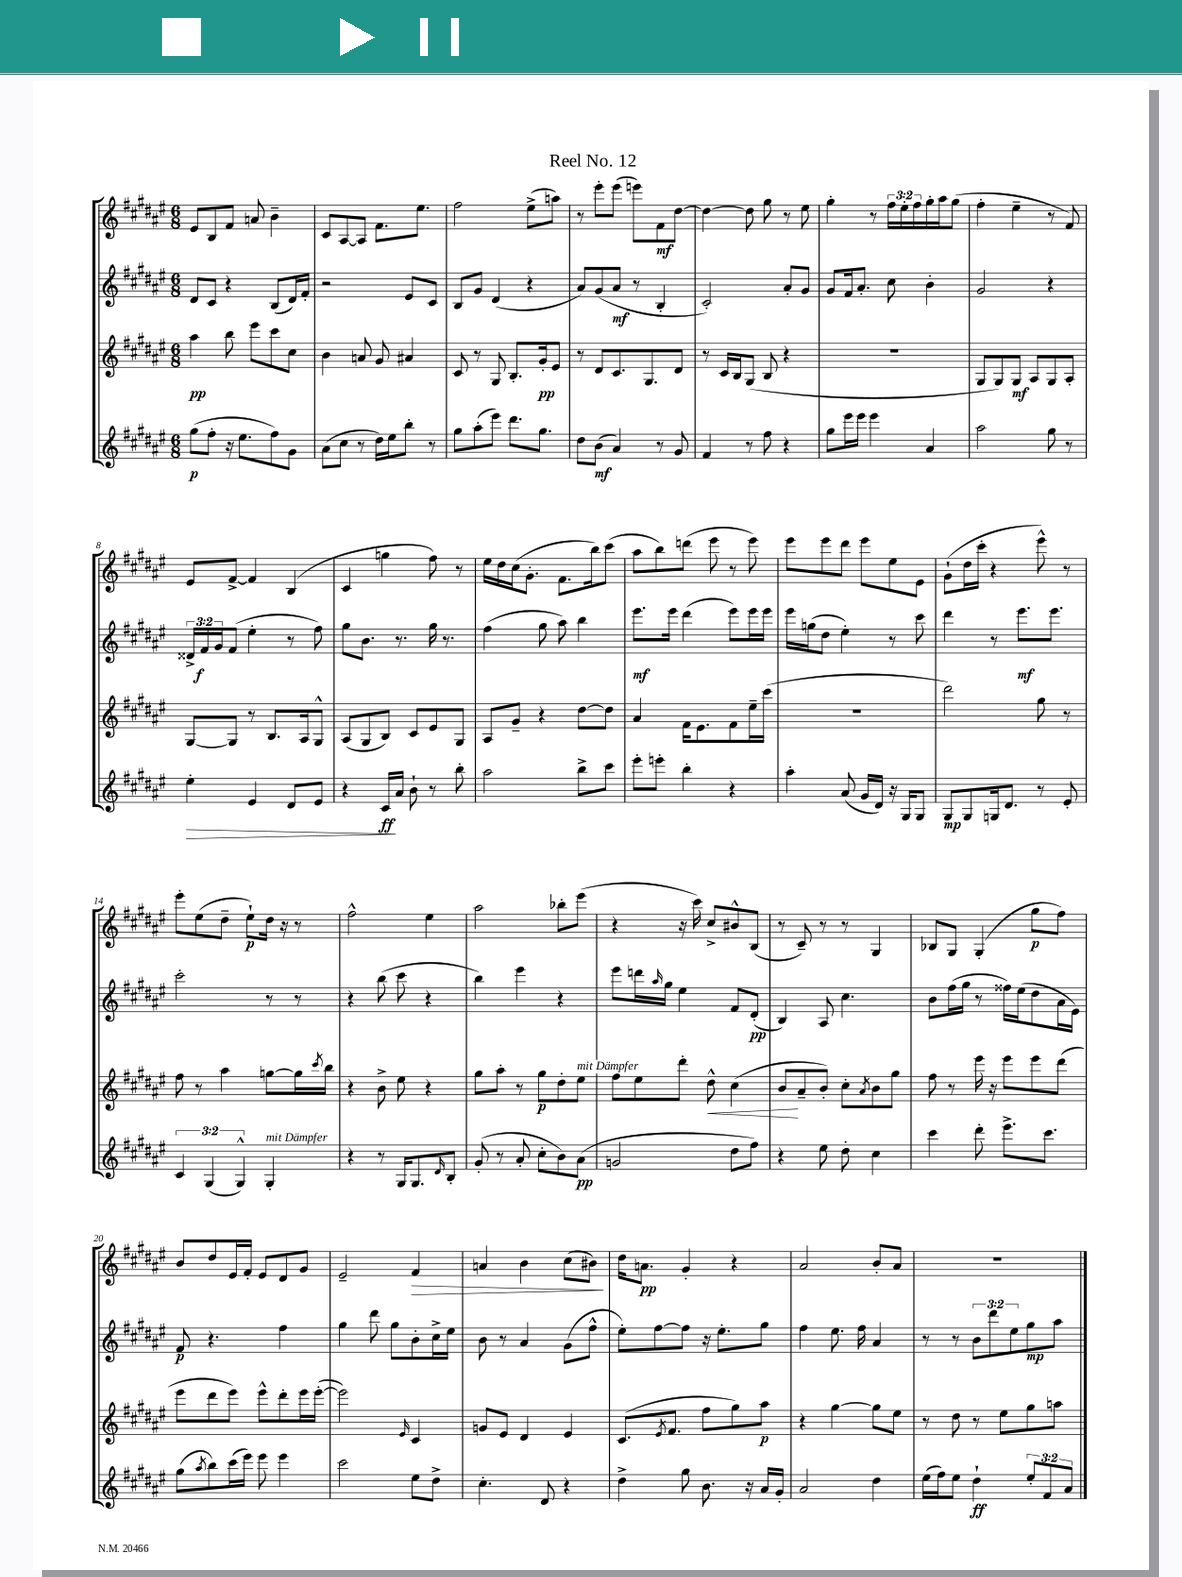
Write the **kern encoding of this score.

**kern	**dynam	**kern	**dynam	**kern	**dynam	**kern	**dynam
*part4	*part4	*part3	*part3	*part2	*part2	*part1	*part1
*staff4	*staff4	*staff3	*staff3	*staff2	*staff2	*staff1	*staff1
*clefG2	*	*clefG2	*	*clefG2	*	*clefG2	*
*k[f#c#g#d#a#e#]	*	*k[f#c#g#d#a#e#]	*	*k[f#c#g#d#a#e#]	*	*k[f#c#g#d#a#e#]	*
*M6/8	*	*M6/8	*	*M6/8	*	*M6/8	*
=1	=1	=1	=1	=1	=1	=1	=1
(8gg#\L	p	4aa#\	pp	8d#/L	.	8e#/L	.
8ff#'\J	.	.	.	8c#/J	.	8B/	.
16r	.	8bb\	.	4r	.	8f#/J	.
8.ee#\L	.	.	.	.	.	.	.
.	.	8eee#\L	.	.	.	8an/	.
8ff#\)	.	8ccc#\	.	(8B/L	.	4b~\	.
8g#\J	.	8cc#\J	.	16d#/L)	.	.	.
.	.	.	.	16f#'/JJ	.	.	.
=2	=2	=2	=2	=2	=2	=2	=2
(8a#\L	.	4b\	.	2r	.	8c#/L	.
8cc#\J	.	.	.	.	.	[8A#/	.
8r	.	8an/	.	.	.	8A#/J]	.
16dd#\LL)	.	8g#/	.	.	.	8.f#\L	.
16ee#\J	.	.	.	.	.	.	.
8bb'\J	.	4a#X/	.	8e#/L	.	.	.
.	.	.	.	.	.	8.ee#\J	.
8r	.	.	.	8c#/J	.	.	.
=3	=3	=3	=3	=3	=3	=3	=3
8gg#\L	.	8c#/	.	8B/L	.	2ff#\	.
(8aa#'\	.	8r	.	8g#/J	.	.	.
8eee#\J)	.	8G#/	.	(4d#/	.	.	.
8.ddd#\L	.	8.B'/L	.	.	.	.	.
.	.	.	.	4r	.	(8ee#^\L	.
8.gg#\J	.	16g#'/k	pp	.	.	.	.
.	.	8e#/J	.	.	.	8aan\J)	.
=4	=4	=4	=4	=4	=4	=4	=4
8dd#\L	.	8r	.	8a#/L)	.	8r	.
(8b\J	mf	8d#/L	.	(8g#/	.	8eee#'\L	.
4a#/)	.	8.c#/	.	8a#/J	mf	(8eee#\J	.
.	.	.	.	8r	.	8eeen\L)	.
.	.	8.G#/	.	.	.	.	.
8r	.	.	.	4B'/	.	8f#\	mf
8g#/	.	8d#/J	.	.	.	[8dd#\J	.
=5	=5	=5	=5	=5	=5	=5	=5
4f#/	.	8r	.	2c#'/)	.	4dd#\_	.
.	.	16c#/LL	.	.	.	.	.
.	.	16B/J	.	.	.	.	.
8r	.	(8G#/J	.	.	.	8dd#\]	.
8ff#\	.	8B/	.	.	.	8gg#\	.
4r	.	4r	.	8a#'/L	.	8r	.
.	.	.	.	8g#/J	.	8ee#\	.
=6	=6	=6	=6	=6	=6	=6	=6
8gg#\L	.	2.r	.	8g#/L	.	4gg#'\	.
16eee#\L	.	.	.	16f#/k	.	.	.
16eee#\JJ	.	.	.	8.a#'/J	.	.	.
4eee#\	.	.	.	.	.	8r	.
.	.	.	.	8cc#\	.	24ff#\LL	.
.	.	.	.	.	.	24ee#'\	.
.	.	.	.	.	.	24ff#\	.
4a#/	.	.	.	4b'\	.	16gg#'\	.
.	.	.	.	.	.	16aa#\J	.
.	.	.	.	.	.	(8gg#\J	.
=7	=7	=7	=7	=7	=7	=7	=7
2aa#\	.	8G#/L	.	2g#/	.	4ff#'\	.
.	.	8G#/)	.	.	.	.	.
.	.	8G#/J	mf	.	.	4ee#~\	.
.	.	8A#/L	.	.	.	.	.
8gg#\	.	8G#/	.	4r	.	8r	.
8r	.	8A#'/J	.	.	.	8f#/)	.
!!LO:LB:g=z
=8	=8	=8	=8	=8	=8	=8	=8
!	!LO:HP:b	!	!	!	!	!	!
4ee#'\	>	[8G#/L	.	24d##X^/LL	.	8e#/L	.
.	.	.	.	24f#/	f	.	.
.	.	.	.	24g#/J	.	.	.
.	.	8G#/J]	.	(8f#/J	.	[8f#^/J	.
4e#/	.	8r	.	4ee#'\	.	4f#/]	.
.	.	8.B/L	.	.	.	.	.
8d#/L	.	.	.	8r	.	(4B/	.
.	.	16A#/k	.	.	.	.	.
8e#/J	.	8G#^^/J	.	8ff#\)	.	.	.
=9	=9	=9	=9	=9	=9	=9	=9
4r	.	(8A#/L	.	8gg#\L	.	4c#/	.
.	.	8G#/	.	8.b\J	.	.	.
16c#/LL	ff	8B/J)	.	.	.	4ggn\	.
16a#/JJ	]	.	.	8.r	.	.	.
8b`\	.	8c#/L	.	.	.	.	.
8r	.	8e#/	.	16gg#\	.	8ff#\)	.
.	.	.	.	8.r	.	.	.
8bb'\	.	8G#/J	.	.	.	8r	.
=10	=10	=10	=10	=10	=10	=10	=10
2aa#\	.	8A#/L	.	(4ff#\	.	16ee#\LL	.
.	.	.	.	.	.	16dd#\	.
.	.	8g#~/J	.	.	.	(16cc#\J	.
.	.	.	.	.	.	8.g#'\J	.
.	.	4r	.	8gg#\	.	.	.
.	.	.	.	8aa#\)	.	8.f#\L	.
8bb^\L	.	[8dd#\L	.	4bb\	.	.	.
.	.	.	.	.	.	16bb\k)	.
8ccc#\J	.	8dd#\J]	.	.	.	(8ccc#\J	.
=11	=11	=11	=11	=11	=11	=11	=11
8eee#'\L	.	4a#/	.	8.eee#\L	mf	8aa#\L	.
8eeen'\J	.	.	.	.	.	8bb\)	.
.	.	.	.	16eee#\Jk	.	.	.
4bb'\	.	16f#\KL	.	(4ddd#\	.	(8dddn\J	.
.	.	8.e#\	.	.	.	.	.
.	.	.	.	.	.	8eee#\	.
4r	.	8f#\	.	8eee#\L)	.	8r	.
.	.	16ee#~\L	.	16eee#\L	.	8eee#\)	.
.	.	(16ccc#\JJ	.	16eee#\JJ	.	.	.
=12	=12	=12	=12	=12	=12	=12	=12
4aa#'\	.	2.r	.	16eee#\LL	.	8eee#\L	.
.	.	.	.	(16ggn\J	.	.	.
.	.	.	.	8dd#\J	.	8eee#\	.
(8a#/	.	.	.	4ee#'\)	.	8ddd#\J	.
16g#/LL	.	.	.	.	.	8eee#\L	.
16d#/JJ)	.	.	.	.	.	.	.
16r	.	.	.	8r	.	8ee#\	.
16G#/KL	.	.	.	.	.	.	.
8G#/J	.	.	.	8ccc#\	.	8e#\J	.
=13	=13	=13	=13	=13	=13	=13	=13
8G#/L	mp	2ddd#\)	.	4ddd#\	.	(8g#`\L	.
8G#/	.	.	.	.	.	16dd#\L	.
.	.	.	.	.	.	16ccc#'\JJ	.
16Gn/k	.	.	.	8r	.	4r	.
8.d#/J	.	.	.	.	.	.	.
.	.	.	.	8.eee#\L	mf	.	.
8r	.	8gg#\	.	.	.	8eee#^^\)	.
.	.	.	.	8.eee#\J	.	.	.
8e#'/	.	8r	.	.	.	8r	.
!!LO:LB:g=z
=14	=14	=14	=14	=14	=14	=14	=14
6c#/	.	8ff#\	.	2ccc#'\	.	8eee#'\L	.
.	.	8r	.	.	.	(8ee#\	.
(6G#/	.	.	.	.	.	.	.
.	.	4aa#\	.	.	.	8dd#~\J	.
6G#^^/)	.	.	.	.	.	.	.
.	.	.	.	.	.	8ee#`\L)	p
!LO:TX:a:i:t=mit Dämpfer	!	!	!	!	!	!	!
4G#'/	.	[8ggn\L	.	8r	.	16dd#\Jk	.
.	.	.	.	.	.	16r	.
.	.	16gg\L]	.	8r	.	8r	.
.	.	8qccc#/	.	.	.	.	.
.	.	16bb\JJ	.	.	.	.	.
=15	=15	=15	=15	=15	=15	=15	=15
4r	.	4r	.	4r	.	2ff#^^\	.
8r	.	8b^\	.	(8bb\	.	.	.
16G#/KL	.	8ee#\	.	8ccc#\	.	.	.
8.G#/	.	.	.	.	.	.	.
.	.	4r	.	4r	.	4ee#\	.
16qqd#/	.	.	.	.	.	.	.
8B'/J	.	.	.	.	.	.	.
=16	=16	=16	=16	=16	=16	=16	=16
(8g#'/	.	8gg#\L	.	4bb\)	.	2aa#\	.
8r	.	8aa#'\J	.	.	.	.	.
8a#'/	.	8r	.	4eee#\	.	.	.
8cc#'\L	.	8gg#\L	p	.	.	.	.
8b\)	.	8dd#'\	.	4r	.	8bb-X'\L	.
!	!	!LO:TX:a:i:t=mit Dämpfer	!	!	!	!	!
(8a#\J	pp	8ee#\J	.	.	.	(8eee#\J	.
=17	=17	=17	=17	=17	=17	=17	=17
2gn/	.	8ff#\L	.	8eee#\L	.	4r	.
.	.	8ee#\	.	16dddn\L	.	.	.
.	.	.	.	16qqaa#/	.	.	.
.	.	.	.	16gg#\JJ	.	.	.
.	.	8ddd#'\J	.	4ee#\	.	16r	.
.	.	.	.	.	.	16ccc#\)	.
!	!	!	!LO:HP:b	!	!	!	!
.	.	8dd#^^\	<	.	.	8cc#^/L	.
8dd#\L	.	(4cc#\	.	8f#/L	.	8b#X^^/	.
8ff#\J)	.	.	.	(8d#'/J	pp	(8B/J	.
=18	=18	=18	=18	=18	=18	=18	=18
4r	.	8b/L	.	4B/)	.	8r	.
.	.	8a#~/	[	.	.	8c#~/)	.
8ee#\	.	8b'/J)	.	8A#/	.	8r	.
8dd#'\	.	8cc#'\L	.	4.cc#\	.	8r	.
.	.	8qa#/	.	.	.	.	.
4cc#\	.	8b\	.	.	.	4G#/	.
.	.	8gg#\J	.	.	.	.	.
=19	=19	=19	=19	=19	=19	=19	=19
4ccc#\	.	8ff#\	.	8b\L	.	8B-X/L	.
.	.	8r	.	(16ff#\L	.	8G#/J	.
.	.	.	.	16gg#\JJ	.	.	.
8ddd#'\	.	16eee#\	.	8r	.	(4G#'/	.
.	.	16r	.	.	.	.	.
8.eee#^\L	.	8eee#\L	.	16ff##X\LL)	.	.	.
.	.	.	.	(16ee#\J	.	.	.
.	.	8eee#\	.	8dd#\	.	8gg#\L	p
8.ccc#\J	.	.	.	.	.	.	.
.	.	(8ddd#\J	.	16a#\L	.	8ff#\J)	.
.	.	.	.	16e#\JJ)	.	.	.
!!LO:LB:g=z
=20	=20	=20	=20	=20	=20	=20	=20
(8gg#\L	.	8eee#\L	.	8f#/	p	8b/L	.
8qaa#/	.	.	.	.	.	.	.
8bb\)	.	8ddd#\	.	4.r	.	8dd#/	.
(16ccc#\L	.	8eee#\J)	.	.	.	16e#/L	.
16eee#\JJ)	.	.	.	.	.	16f#'/JJ	.
8eee#\	.	8eee#^^\L	.	.	.	8e#/L	.
4eee#\	.	8ddd#'\	.	4ff#\	.	8d#/	.
.	.	16eee#\L	.	.	.	8g#/J	.
.	.	([16eee#'\JJ	.	.	.	.	.
=21	=21	=21	=21	=21	=21	=21	=21
2ccc#\	.	2eee#\])	.	4gg#\	.	2e#~/	.
.	.	.	.	8ddd#\	.	.	.
.	.	.	.	8gg#\L	.	.	.
.	.	16qqe#/	.	.	.	.	.
!	!	!	!	!	!	!	!LO:HP:b
8ee#\L	.	4c#/	.	8b'\	.	4f#/	>
8dd#^\J	.	.	.	16cc#^\L	.	.	.
.	.	.	.	16ee#\JJ	.	.	.
=22	=22	=22	=22	=22	=22	=22	=22
4.cc#'\	.	8gn/L	.	8b\	.	4an/	.
.	.	8e#/J	.	8r	.	.	.
.	.	4d#/	.	4a#/	.	4b\	.
8d#/	.	.	.	.	.	.	.
4r	.	4e#/	.	(8g#\L	.	(8cc#\L	.
.	.	.	.	8ff#^^\J	.	8b#X\J)	.
.	.	.	.	.	.	.	]
=23	=23	=23	=23	=23	=23	=23	=23
4dd#^\	.	(8.c#/L	.	8ee#'\L)	.	16dd#\KL	.
.	.	.	.	.	.	8.an\J	pp
.	.	.	.	[8ff#\	.	.	.
.	.	8qe#/	.	.	.	.	.
.	.	8.f#/J	.	.	.	.	.
8gg#\	.	.	.	8ff#\J]	.	4g#'/	.
8.b\	.	8ff#\L	.	16r	.	.	.
.	.	.	.	8.ee#'\L	.	.	.
.	.	8gg#\)	.	.	.	4r	.
16r	.	.	.	.	.	.	.
16a#/LL	.	8aa#\J	p	8gg#\J	.	.	.
16g#'/JJ	.	.	.	.	.	.	.
=24	=24	=24	=24	=24	=24	=24	=24
2a#/	.	4r	.	4ff#\	.	2a#/	.
.	.	[4gg#\	.	8.ee#\	.	.	.
.	.	.	.	16ff#\	.	.	.
4dd#\	.	8gg#\L]	.	4a#/	.	8b'/L	.
.	.	8ee#\J	.	.	.	8a#/J	.
=25	=25	=25	=25	=25	=25	=25	=25
(16ee#\LL	.	8r	.	8r	.	2.r	.
16ff#\J)	.	.	.	.	.	.	.
8ee#\J	.	8dd#\	.	8r	.	.	.
4dd#`\	ff	8r	.	12b\L	.	.	.
.	.	.	.	12ddd#\	.	.	.
.	.	8ee#\L	.	.	.	.	.
.	.	.	.	12ee#\	.	.	.
12ee#'/L	.	8gg#\	.	8gg#\	mp	.	.
12f#/	.	.	.	.	.	.	.
.	.	8aan\J	.	8aa#\J	.	.	.
12a#/J	.	.	.	.	.	.	.
==	==	==	==	==	==	==	==
*-	*-	*-	*-	*-	*-	*-	*-
